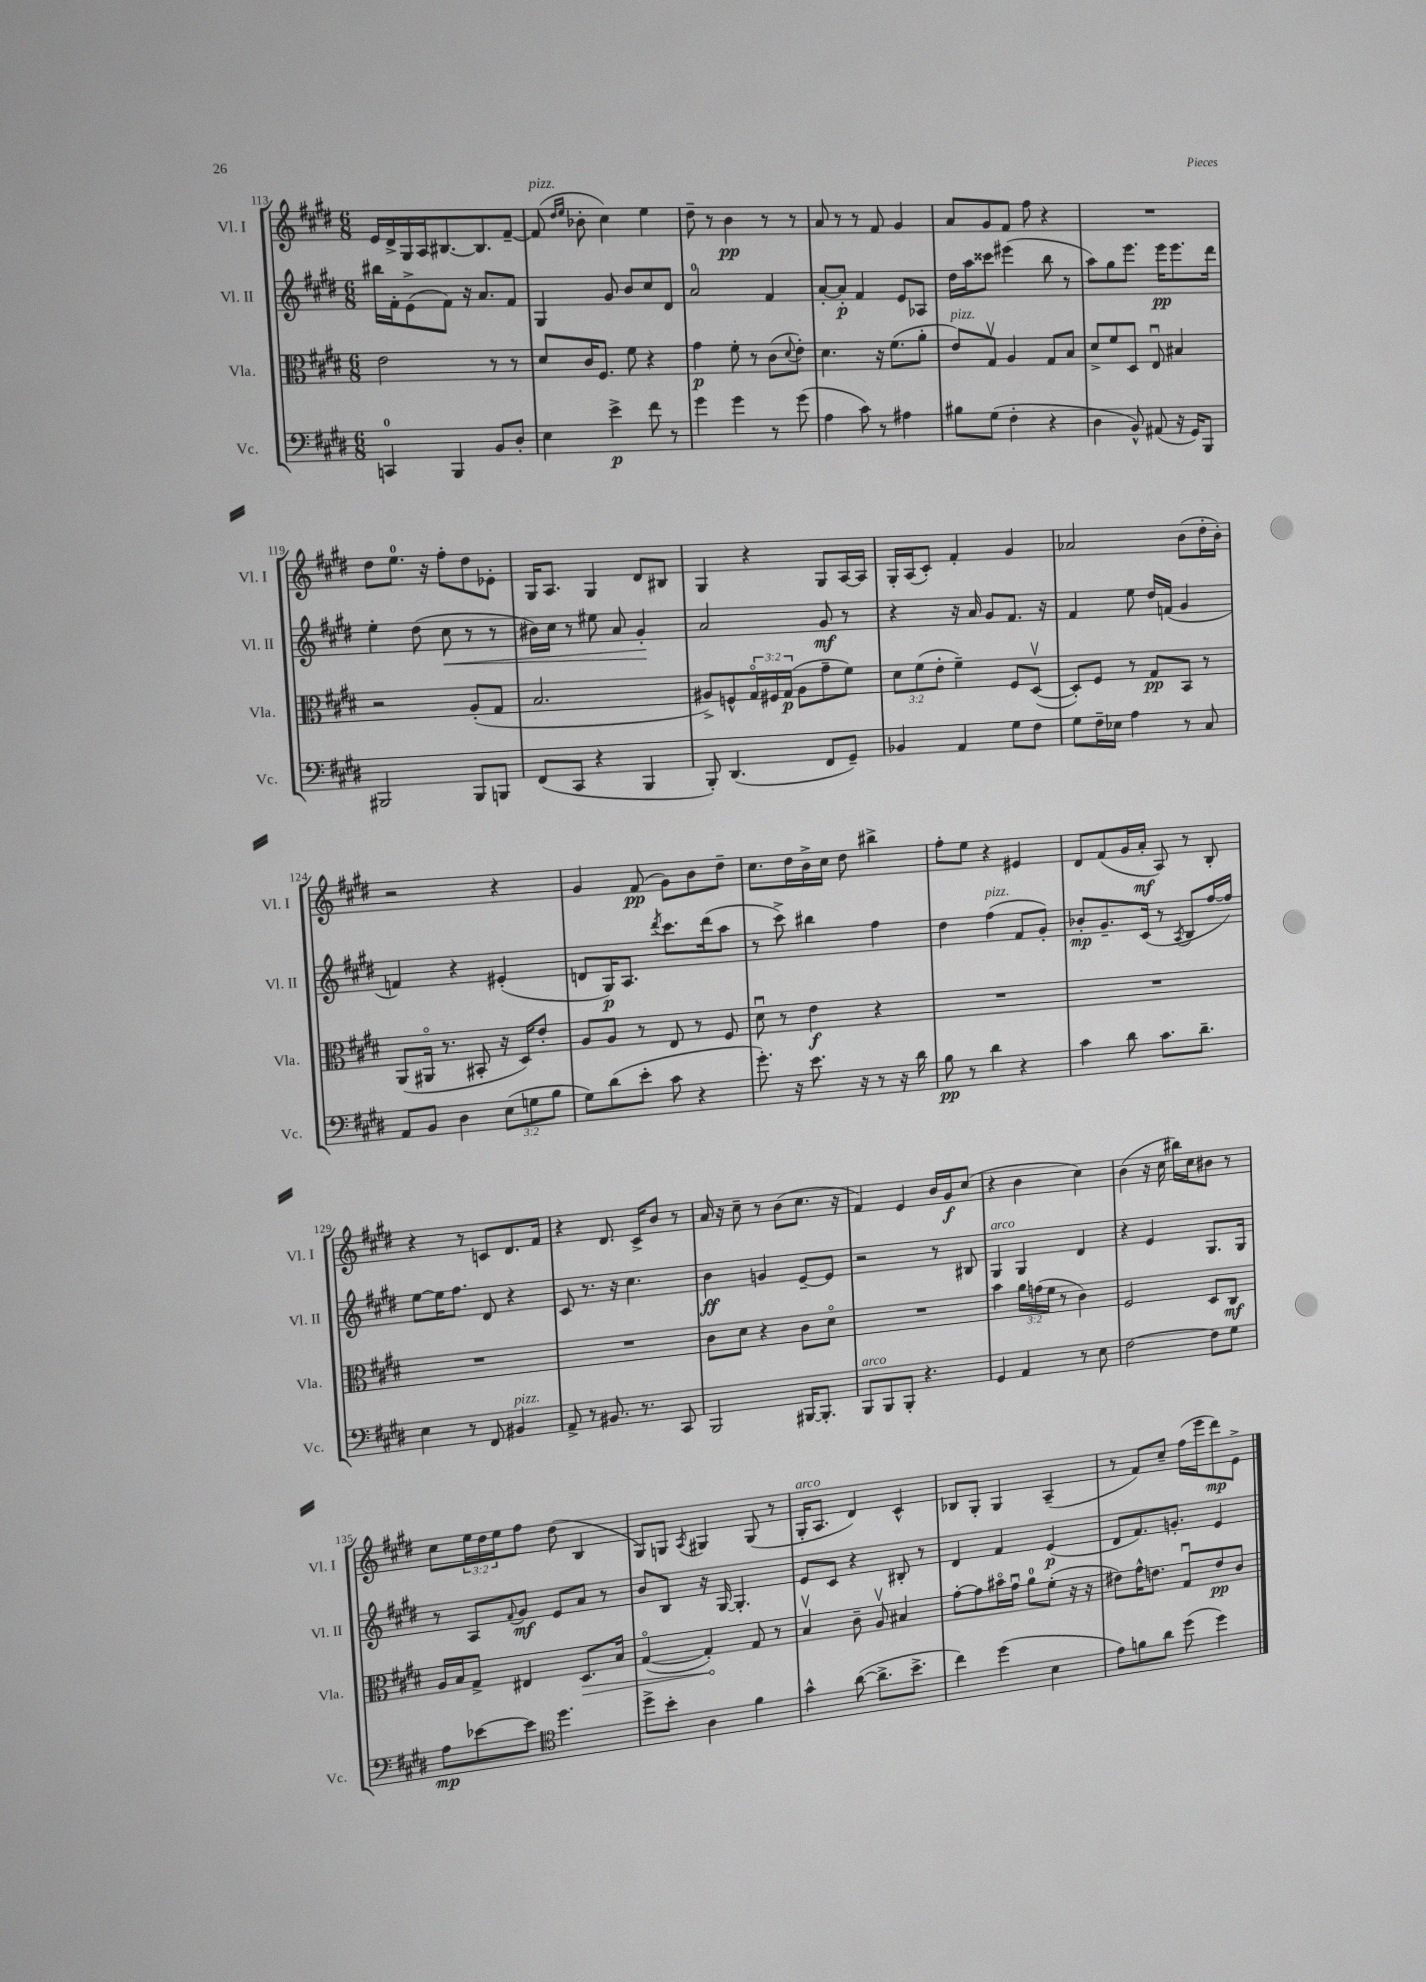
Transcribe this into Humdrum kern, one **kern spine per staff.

**kern	**dynam	**kern	**dynam	**kern	**dynam	**kern	**dynam
*part4	*part4	*part3	*part3	*part2	*part2	*part1	*part1
*staff4	*staff4	*staff3	*staff3	*staff2	*staff2	*staff1	*staff1
*I"Vc.	*	*I"Vla.	*	*I"Vl. II	*	*I"Vl. I	*
*I'Vc.	*	*I'Vla.	*	*I'Vl. II	*	*I'Vl. I	*
*clefF4	*	*clefC3	*	*clefG2	*	*clefG2	*
*k[f#c#g#d#]	*	*k[f#c#g#d#]	*	*k[f#c#g#d#]	*	*k[f#c#g#d#]	*
*M6/8	*	*M6/8	*	*M6/8	*	*M6/8	*
=113	=113	=113	=113	=113	=113	=113	=113
4CCn/	.	2e\	.	16bb#X\LL	.	16e/LL	.
.	.	.	.	16f#'\J	.	16d#^/	.
.	.	.	.	(8e^\	.	16G#/	.
.	.	.	.	.	.	16A/J	.
4BBB/	.	.	.	8f#\J)	.	[8.B#X/	.
.	.	.	.	16r	.	.	.
.	.	.	.	8.a/L	.	8.B#/]	.
8BB/L	.	8r	.	.	.	.	.
8D#'/J	.	8r	.	8f#/J	.	[8f#~/J	.
=114	=114	=114	=114	=114	=114	=114	=114
!	!	!	!	!	!	!LO:TX:a:i:t=pizz.	!
4E\	.	8d#/L	.	4G#/	.	(8f#/]	.
.	.	.	.	.	.	16qqdd#/LL	.
.	.	.	.	.	.	16qqee/JJ	.
.	.	16c#/K	.	.	.	8b-X'\	.
.	.	8.F#/J	.	.	.	.	.
4e^\	p	.	.	8g#/	.	4cc#\)	.
.	.	8f#\	.	8b/L	.	.	.
8f#\	.	4r	.	8cc#/	.	4ee\	.
8r	.	.	.	8d#/J	.	.	.
=115	=115	=115	=115	=115	=115	=115	=115
4g#\	.	4g#\	p	2a/	.	8dd#~\	.
.	.	.	.	.	.	8r	.
4g#\	.	8f#'\	.	.	.	4b\	pp
.	.	8r	.	.	.	.	.
8r	.	(8c#\L	.	4f#/	.	8r	.
.	.	8qqd#/	.	.	.	.	.
(8g#\	.	8e'\J)	.	.	.	8r	.
=116	=116	=116	=116	=116	=116	=116	=116
4A\	.	4.d#\	.	[8a'/L	.	8a/	.
.	.	.	.	8a'/J]	p	8r	.
8c#\)	.	.	.	4f#/	.	8r	.
8r	.	16r	.	.	.	8f#/	.
.	.	(8.f#\L	.	.	.	.	.
4A#X\	.	.	.	8e/L	.	4g#/	.
.	.	8a'\J	.	8A-X/J	.	.	.
=117	=117	=117	=117	=117	=117	=117	=117
!	!	!LO:TX:a:i:t=pizz.	!	!	!	!	!
8B#X\L	.	8e/L)	.	16dd#\LL	.	8a/L	.
.	.	.	.	16aa\J	.	.	.
(8G#\J	.	8G#v/J	.	8ccc##X\J	.	8g#/	.
4F#'\	.	4A/	.	(4eee#X\	.	8f#/J	.
.	.	.	.	.	.	8ff#\	.
4r	.	8G#/L	.	8bb\	.	4r	.
.	.	8B/J	.	8r	.	.	.
=118	=118	=118	=118	=118	=118	=118	=118
4D#\	.	8d#^/L	.	8aa\L)	.	2.r	.
.	.	8f#/	.	8gg#\	.	.	.
8BB^^/)	.	8D#/J	.	8.eee\J	.	.	.
(8AA#X/	.	8Eu/	.	.	.	.	.
.	.	.	.	16eee\KL	pp	.	.
16r	.	4B#X/	.	8.eee\	.	.	.
16GG#/KL)	.	.	.	.	.	.	.
8BBB/J	.	.	.	.	.	.	.
.	.	.	.	16ddd#\Jk	.	.	.
!!LO:LB:g=z
=119	=119	=119	=119	=119	=119	=119	=119
2BBB#X/	.	2r	.	4ee'\	.	8dd#\L	.
.	.	.	.	.	.	8.ee\J	.
.	.	.	.	(8dd#\	.	.	.
.	.	.	.	.	.	16r	.
!	!	!	!	!	!LO:HP:b	!	!
.	.	.	.	8cc#\	<	8ff#'\L	.
8BBB#/L	.	(8A'/L	.	8r	.	8dd#\	.
8BBBn/J	.	8G#/J	.	8r	.	8e-X'\J	.
=120	=120	=120	=120	=120	=120	=120	=120
(8FF#/L	.	2.B/	.	16b#X\LL)	.	16G#/KL	.
.	.	.	.	16cc#\JJ	.	8.A/J	.
8CC#/J	.	.	.	8r	.	.	.
4r	.	.	.	8ee#X\	.	4G#/	.
.	.	.	.	8a/	.	.	.
4BBB/	.	.	.	4g#'/	.	8d#/L	.
.	.	.	.	.	.	8B#X/J	.
.	.	.	.	.	[	.	.
=121	=121	=121	=121	=121	=121	=121	=121
8BBB'/)	.	8A#X^/L)	.	2a/	.	4G#/	.
(4.DD#/	.	8Fn^^/	.	.	.	.	.
.	.	24G#/L	.	.	.	4r	.
.	.	24F#X/	.	.	.	.	.
.	.	(24G#/JJ	p	.	.	.	.
.	.	8A#\L	.	.	.	.	.
8FF#/L	.	8g#~\	.	8g#/	mf	8G#/L	.
8GG#~/J)	.	8f#\J)	.	8r	.	[16A/L	.
.	.	.	.	.	.	16A/JJ]	.
=122	=122	=122	=122	=122	=122	=122	=122
4BB-X/	.	12d#\L	.	4r	.	16G#'/LL	.
.	.	.	.	.	.	(16A/J	.
.	.	(12f#\	.	.	.	.	.
.	.	.	.	.	.	8c#'/J)	.
.	.	12e'\J	.	.	.	.	.
4AA/	.	4f#~\)	.	16r	.	4f#'/	.
.	.	.	.	16a/	.	.	.
.	.	.	.	8g#/L	.	.	.
8G#\L	.	8F#/L	.	8.f#/J	.	4g#/	.
8F#\J	.	([8D#v/J	.	.	.	.	.
.	.	.	.	16r	.	.	.
=123	=123	=123	=123	=123	=123	=123	=123
8G#\L	.	8D#'/L])	.	4f#/	.	2a-X/	.
16F#~\L	.	8F#/J	.	.	.	.	.
16E-X\JJ	.	.	.	.	.	.	.
4A\	.	8r	.	8ee\	.	.	.
.	.	8G#/L	pp	16dd#/LL	.	.	.
.	.	.	.	(16fn/JJ	.	.	.
8r	.	8BB/J	.	4g#/	.	(8b\L	.
8C#/	.	8r	.	.	.	16dd#'\L	.
.	.	.	.	.	.	16b'\JJ)	.
!!LO:LB:g=z
=124	=124	=124	=124	=124	=124	=124	=124
8AA/L	.	(8AA/L	.	4fn/)	.	2r	.
8BB/J	.	16AA#X/Jk	.	.	.	.	.
.	.	8.r	.	.	.	.	.
4D#\	.	.	.	4r	.	.	.
.	.	8BB#X'/	.	.	.	.	.
(12E\L	.	16r	.	(4e#X'/	.	4r	.
.	.	16D#/KL)	.	.	.	.	.
12Gn\	.	.	.	.	.	.	.
.	.	8e'/J	.	.	.	.	.
12B\J	.	.	.	.	.	.	.
=125	=125	=125	=125	=125	=125	=125	=125
8G#\L)	.	8A/L	.	8dn/L	.	4g#/	.
(8d#\	.	8A/J	.	16G#/K)	p	.	.
.	.	.	.	8.A/J	.	.	.
8e'\J	.	8r	.	.	.	(8f#/	pp
.	.	.	.	8qddd#/	.	.	.
8c#\	.	8E/	.	8.ccc#\L	.	8g#\L)	.
4r	.	8r	.	.	.	8b\	.
.	.	.	.	(16ddd#\k	.	.	.
.	.	8F#/	.	8aa\J	.	8dd#~\J	.
=126	=126	=126	=126	=126	=126	=126	=126
8.g#'\)	.	8d#u\	.	8r	.	8.cc#\L	.
.	.	8r	.	8ccc#^\)	.	.	.
16r	.	.	.	.	.	16dd#\L	.
8.e\	.	4e\	f	4bb#X\	.	16b^\	.
.	.	.	.	.	.	16cc#\JJ	.
.	.	.	.	.	.	8dd#\	.
16r	.	.	.	.	.	.	.
8r	.	4r	.	4ff#\	.	4bb#X^\	.
16r	.	.	.	.	.	.	.
16d#\	.	.	.	.	.	.	.
=127	=127	=127	=127	=127	=127	=127	=127
8B\	pp	2.r	.	4dd#\	.	8ff#'\L	.
8r	.	.	.	.	.	8ee\J	.
!	!	!	!	!LO:TX:a:i:t=pizz.	!	!	!
4d#\	.	.	.	(4ff#\	.	4r	.
4r	.	.	.	8f#/L	.	4e#X/	.
.	.	.	.	8g#'/J)	.	.	.
=128	=128	=128	=128	=128	=128	=128	=128
4c#\	.	2.r	.	8b-X'/L	mp	8d#/L	.
.	.	.	.	8.g#~/	.	(8f#/	.
8d#\	.	.	.	.	.	16g#/L	.
.	.	.	.	(16c#/Jk	.	16a'/JJ	mf
8.c#\L	.	.	.	8r	.	8A/)	.
.	.	.	.	8qA/	.	.	.
.	.	.	.	8B/L	.	8r	.
8.d#~\J	.	.	.	.	.	.	.
.	.	.	.	[16ff#/L	.	8B'/	.
.	.	.	.	16ff#/JJ])	.	.	.
!!LO:LB:g=z
=129	=129	=129	=129	=129	=129	=129	=129
4E\	.	2.r	.	[8ee\L	.	4r	.
.	.	.	.	16ee\K]	.	.	.
.	.	.	.	8.ff#\J	.	.	.
8r	.	.	.	.	.	8r	.
8FF#/	.	.	.	8d#/	.	8cn/L	.
!LO:TX:a:i:t=pizz.	!	!	!	!	!	!	!
4BB#X/	.	.	.	4r	.	8.d#/	.
.	.	.	.	.	.	16f#/Jk	.
=130	=130	=130	=130	=130	=130	=130	=130
8AA^/	.	2.r	.	8c#/	.	4r	.
8r	.	.	.	8.r	.	.	.
8.BB#X/	.	.	.	.	.	8.d#/	.
.	.	.	.	16r	.	.	.
.	.	.	.	4.cc#\	.	.	.
8.r	.	.	.	.	.	16c#^/KL	.
.	.	.	.	.	.	8b/J	.
8CC#/	.	.	.	.	.	8r	.
=131	=131	=131	=131	=131	=131	=131	=131
2BBB/	.	8c#\L	.	4b\	ff	16a/	.
.	.	.	.	.	.	16r	.
.	.	8d#\J	.	.	.	8cc#~\	.
.	.	4r	.	4gn/	.	8r	.
.	.	.	.	.	.	(8b\L	.
[16BBB#X/KL	.	8c#\L	.	[8e~/L	.	8.cc#\J	.
8.BBB#'/J]	.	.	.	.	.	.	.
.	.	8d#\J	.	8e/J]	.	.	.
.	.	.	.	.	.	16r	.
=132	=132	=132	=132	=132	=132	=132	=132
!LO:TX:a:i:t=arco	!	!	!	!	!	!	!
8BBB/L	.	2.r	.	2r	.	4f#/)	.
8BBB/	.	.	.	.	.	.	.
8BBB'/J	.	.	.	.	.	4e/	.
4.r	.	.	.	.	.	.	.
.	.	.	.	8r	.	16b/LL	.
.	.	.	.	.	.	16g#/J	f
.	.	.	.	8B#X/	.	(8cc#/J	.
=133	=133	=133	=133	=133	=133	=133	=133
!	!	!	!	!LO:TX:a:i:t=arco	!	!	!
4GG#/	.	4b\	.	4G#/	.	4r	.
4AA/	.	24a\LL	.	4G#/	.	4b\	.
.	.	(24gn\	.	.	.	.	.
.	.	24f#\JJ	.	.	.	.	.
.	.	8r	.	.	.	.	.
8r	.	4c#\)	.	4d#/	.	4cc#\)	.
8E\	.	.	.	.	.	.	.
=134	=134	=134	=134	=134	=134	=134	=134
[2F#\	.	2F#/	.	4r	.	(4b\	.
.	.	.	.	4e/	.	16r	.
.	.	.	.	.	.	16cc#\	.
.	.	.	.	.	.	16bb#X\LL)	.
.	.	.	.	.	.	16cc#\J	.
8F#\L]	.	8D#/L	.	8.G#/L	.	8b#X\J	.
8G#\J	.	8C#/J	mf	.	.	8r	.
.	.	.	.	16G#/Jk	.	.	.
!!LO:LB:g=z
=135	=135	=135	=135	=135	=135	=135	=135
8A\L	mp	16A/LL	.	8r	.	8cc#\L	.
.	.	16B/J	.	.	.	.	.
[8e-X\	.	8G#^/J	.	8A/L	.	24ee\L	.
.	.	.	.	.	.	24dd#\	.
.	.	.	.	.	.	24ee\J	.
.	.	.	.	8qqf#/	.	.	.
8e-\J]	.	4E#X/	.	8g#/J	mf	8ff#\J	.
*clefC4	*	*	*	*	*	*	*
4.dd#\	.	.	.	8e/L	.	(8dd#\	.
!	!	!	!LO:HP:b	!	!	!	!
.	.	8.D#/L	>	8a/J	.	4B/	.
.	.	.	.	8r	.	.	.
.	.	16B/Jk	.	.	.	.	.
=136	=136	=136	=136	=136	=136	=136	=136
8dd#^\L	.	([4G#/	.	8b/L	.	8G#/L)	.
8b'\J	.	.	.	8B/J	.	8Gn/J	.
.	.	.	.	.	.	8qA/	.
4A\	.	4G#'/])	.	16r	.	4G#X/	.
.	.	.	.	[16G#/	.	.	.
.	.	.	.	4.G#'/]	.	.	.
4f#\	.	8G#/	]	.	.	(8G#/	.
.	.	8r	.	.	.	8r	.
=137	=137	=137	=137	=137	=137	=137	=137
!	!	!	!	!	!	!LO:TX:a:i:t=arco	!
4g#^^\	.	4Bv/	.	8e/L	.	16G#'/KL	.
.	.	.	.	.	.	8.A/J	.
.	.	.	.	8c#/J	.	.	.
([8a\	.	8c#~\	.	4r	.	4d#/)	.
8.a^\L]	.	8Av/	.	.	.	.	.
.	.	4B#X/	.	8B#X'/	.	4c#^^/	.
8.b^\J	.	.	.	.	.	.	.
.	.	.	.	8r	.	.	.
=138	=138	=138	=138	=138	=138	=138	=138
4cc#\)	.	[8g#'\L	.	4d#/	.	8B-X/L	.
.	.	8g#\]	.	.	.	8G#'/J	.
(4dd#\	.	16b#X\L	.	4f#/	.	4G#/	.
.	.	16g#u\JJ	.	.	.	.	.
.	.	8a\L	.	.	.	.	.
4B\	.	(8f#'\J	.	(4e/	p	(4A~/	.
.	.	16r	.	.	.	.	.
.	.	16r	.	.	.	.	.
=139	=139	=139	=139	=139	=139	=139	=139
8e\L)	.	8e#X\L)	.	8d#/L	.	8r	.
8fn\	.	16g#^^\K	.	8.f#/)	.	8f#/L)	.
.	.	8.en\J	.	.	.	.	.
8a\J	.	.	.	.	.	8cc#~/J	.
.	.	.	.	8.gn'/J	.	.	.
(8dd#\	.	8G#u/L	.	.	.	(16ff#\LL	.
.	.	.	.	.	.	16eee\J	.
4dd#\)	.	8e/	pp	4e/	.	8ddd#\)	mp
.	.	8c#/J	.	.	.	8e^\J	.
==	==	==	==	==	==	==	==
*-	*-	*-	*-	*-	*-	*-	*-
